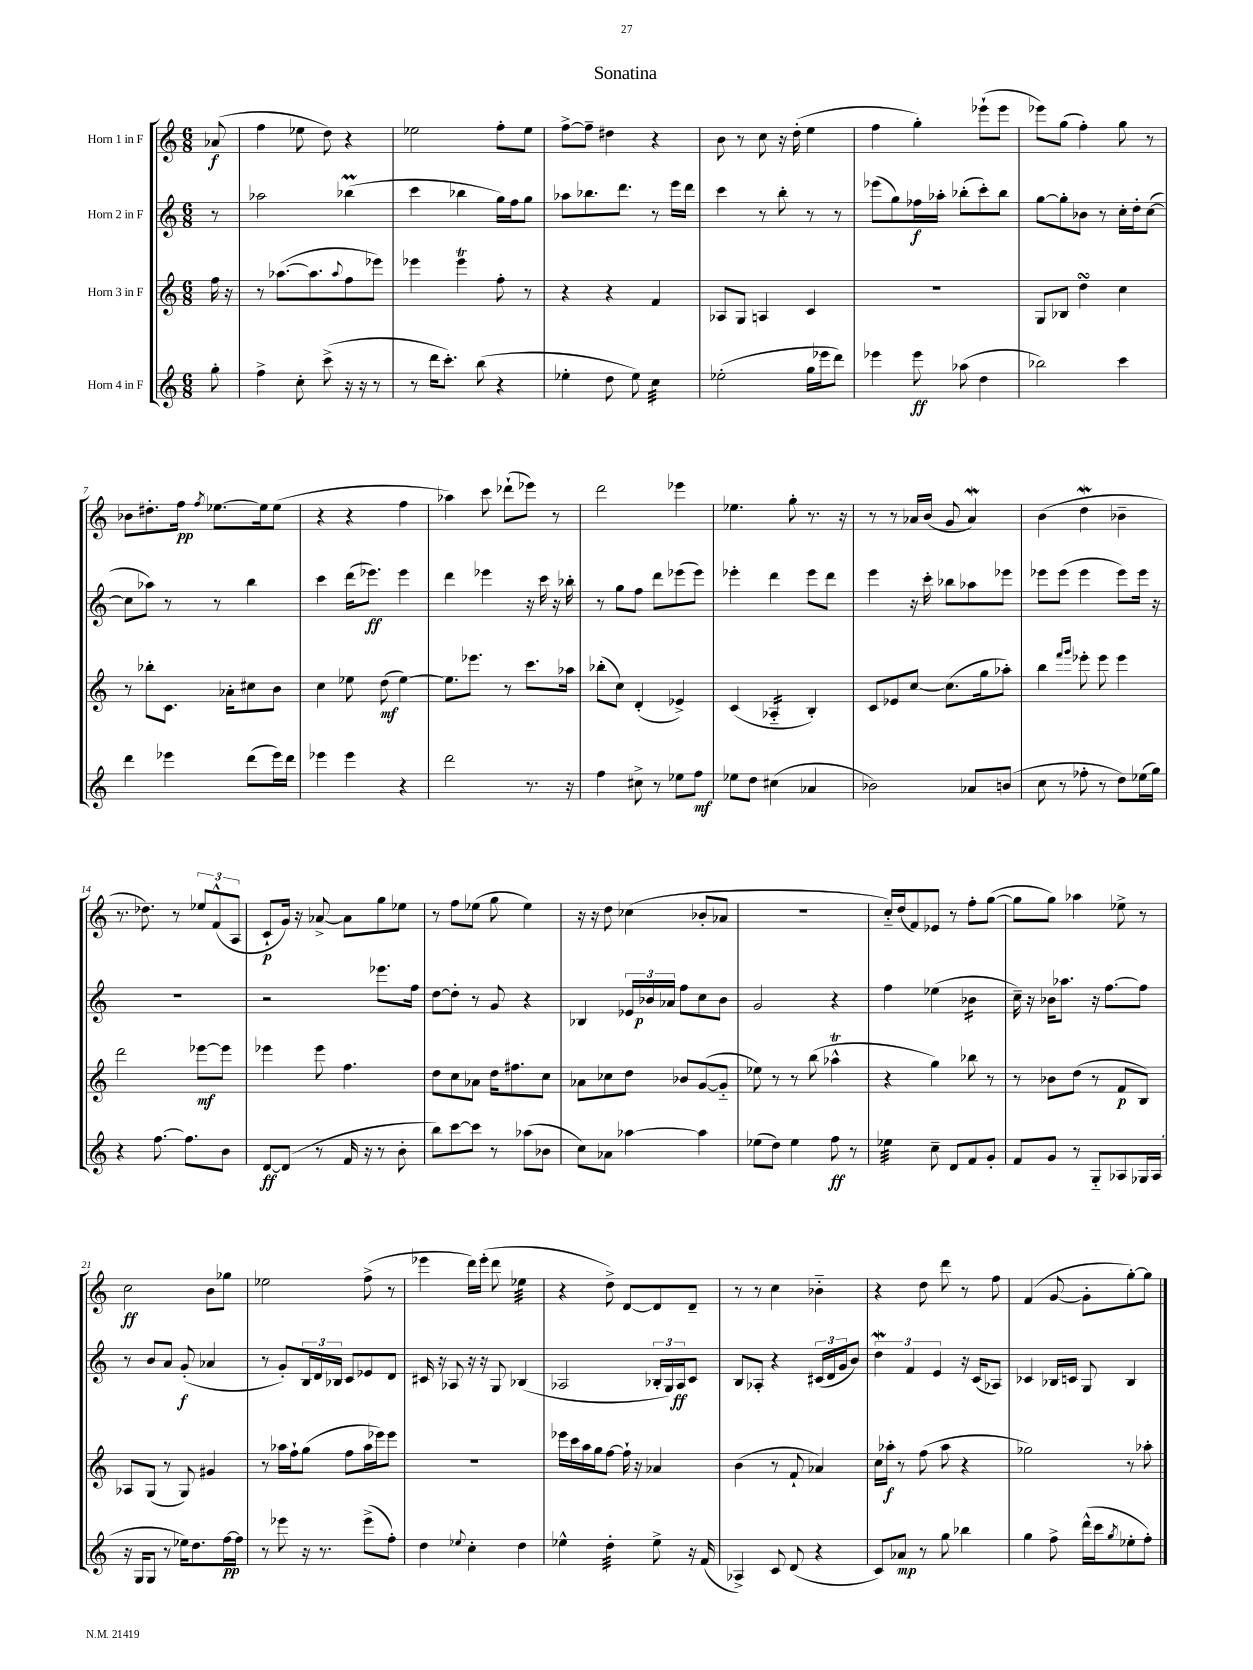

**kern	**kern	**kern	**kern
*staff4	*staff3	*staff2	*staff1
*clefG2	*clefG2	*clefG2	*clefG2
*k[]	*k[]	*k[]	*k[]
*M6/8	*M6/8	*M6/8	*M6/8
8gg'\	16ff\	8r	(8a-/
.	16r	.	.
=	=	=	=
4ff^\	8r	2aa-\	4ff\
.	([8.aa-\L	.	.
8cc'\	.	.	8ee-\
.	8.aa-\]	.	.
(8ccc^\	.	.	8dd\)
.	8qqaa-/	.	.
16r	8ff\	(4bb-\	4r
16r	.	.	.
8r	8eee-\J)	.	.
=	=	=	=
8r	4eee-\	4ccc\	2ee-\
16ddd\LK	.	.	.
8.ccc'\J)	.	.	.
.	4eee-\	4bb-\	.
(8bb\	.	.	.
4r	8ff'\	16gg\LL)	8ff'\L
.	.	16ff\J	.
.	8r	8gg\J	8ee-\J
=	=	=	=
4ee-'\	4r	8aa-\L	[8ff^\L
.	.	8.bb-\	8ff~\]J
8dd\	4r	.	4dd#\
.	.	8.ddd\J	.
8ee-\)	.	.	.
4cc\	4f/	8r	4r
.	.	16eee\LL	.
.	.	16ddd\JJ	.
=	=	=	=
(2ee-'\	8A-/L	4ccc\	8b\
.	8G/J	.	8r
.	4A/	8r	8cc\
.	.	8bb'\	16r
.	.	.	(16dd'\
16gg\LL	4c/	8r	4ee\
16eee-\J	.	.	.
8ddd\J)	.	8r	.
=	=	=	=
4eee-\	2.r	(8eee-\L	4ff\
.	.	8gg\)	.
8eee-\	.	16ff-\L	4gg'\)
.	.	16aa-'\JJ	.
(8aa-\	.	(8bb-'\L	.
4dd\	.	8ccc'\)	(8eee-`\L
.	.	8bb-\J	8eee-\J
=	=	=	=
2bb-\)	8G/L	[8gg\L	8eee-\L)
.	8B-/J	8gg'\]	(8gg\J
.	4dd\	8b-\J	4ff'\)
.	.	8r	.
4ccc\	4cc\	16cc'\LL	8gg\
.	.	16dd'\J	.
.	.	([8cc\J	8r
=	=	=	=
4ddd\	8r	8cc\]L	8b-\L
.	8bb-'\L	8aa-\J)	8.dd#'\
4eee-\	8.c\J	8r	.
.	.	.	16ff\Jk
.	.	.	8qff/
.	.	8r	[8.ee-\L
.	16a-'\LK	.	.
(8ddd\L	8cc#\	4bb\	.
.	.	.	16ee-\]k
16eee-\L)	8b\J	.	(8ee-\J
16ddd\JJ	.	.	.
=	=	=	=
4eee-\	4cc\	4ccc\	4r
4eee-\	8ee-\	(16ddd\LK	4r
.	.	8.eee-\J)	.
.	(8dd\	.	.
4r	[4ee-\)	4eee-\	4ff\
=	=	=	=
2ddd\	8.ee-\]L	4ddd\	4aa-\)
.	8.eee-\J	.	.
.	.	4eee-\	8ccc\
.	8r	.	(8ddd-`\L
8.r	8.ccc\L	16r	8eee-\J)
.	.	16ccc\	.
.	.	16r	8r
16r	16aa-\Jk	16bb-'\	.
=	=	=	=
4ff\	(8bb-'\L	8r	2ddd\
.	8cc\J)	8gg\L	.
8cc#^\	(4d'/	8ff\J	.
8r	.	8ddd\L	.
8ee-\L	4e-^/)	(8eee-\	4eee-\
8ff\J	.	8eee-\J)	.
=	=	=	=
8ee-\L	(4c/	4eee-'\	4.ee-\
8dd\J	.	.	.
(4cc#\	4A-'~/	4ddd\	.
.	.	.	8gg'\
4a-/	4B'/)	8eee-\L	8.r
.	.	8ddd\J	.
.	.	.	16r
=	=	=	=
2b-\)	8c/L	4eee\	8r
.	8e-/	.	8r
.	[8cc/J	16r	16a-/LL
.	.	16ccc'\	(16b/JJ
.	(8.cc\]L	8bb-\L	8g/
8a-/L	.	8aa-\	4a-/)
.	16gg\k	.	.
(8b/J	8aa-'\J)	8eee-\J	.
=	=	=	=
8cc\	4bb\	8eee-\L	(4b\
8r	.	(8eee-\J	.
.	16qqfff/LL	.	.
.	16qqggg/JJ	.	.
8ff-'\	8eee-'\	4eee-\	4dd\
8r	8eee-\	.	.
8dd\L)	4eee-\	8eee-\L)	4b-~\
(16ee-\L	.	16eee-\Jk	.
16gg\JJ)	.	16r	.
=	=	=	=
4r	2ddd\	2.r	8.r
.	.	.	8.dd-\)
[8.ff\	.	.	.
.	.	.	8r
8.ff\]L	.	.	.
.	[8eee-\L	.	12ee-/L
.	.	.	(12f^^/
8b\J	8eee-\]J	.	.
.	.	.	12A/J
=	=	=	=
[8d/L	4eee-\	2r	8c`/L
(8d/]J	.	.	16g/Jk)
.	.	.	16r
8r	8eee-\	.	[8a-^/
16f/	4.ff\	.	8a-\]L
16r	.	.	.
8r	.	8.eee-\L	8gg\
8b'\	.	.	8ee-\J
.	.	16ff\Jk	.
=	=	=	=
8bb\L)	8dd\L	[8dd\L	8r
[8ccc\	8cc\	8dd'\]J	8ff\L
8ccc\]J	8a-\J	8r	(8ee-\J
8r	16dd\LK	8g/	8gg\
.	8.ff#\	.	.
(8aa-\L	.	4r	4ee-\)
8b-\J	8cc\J	.	.
=	=	=	=
8cc\L)	8a-\L	4B-/	16r
.	.	.	16r
8a-\J	8cc-\	.	8dd\
[4aa-\	8dd\J	24e-/LL	(4cc-\
.	.	24b-/	.
.	.	24a-/JJ	.
.	8b-/L	8ff\L	.
4aa-\]	([8g/	8cc\	8b-'/L
.	8g'~/]J	8b-\J	8a-/J
=	=	=	=
(8ee-\L	8ee-\)	2g/	2.r
8dd\J)	8r	.	.
4ee-\	8r	.	.
.	(8bb\	.	.
8ff\	4aa-^^\	4r	.
8r	.	.	.
=	=	=	=
4ee-\	4r	4ff\	16cc'~/LL)
.	.	.	(16dd/J
.	.	.	8f/)
8cc~\	4gg\)	(4ee-\	8e-/J
8d/L	.	.	8r
8f/	8bb-\	4b-\	8ff'\L
8g'/J	8r	.	([8gg\J
=	=	=	=
8f/L	8r	16cc~\)	8gg\]L
.	.	16r	.
8g/J	8b-\L	16b-\LK	8gg\J)
.	.	8.aa-\J	.
8r	(8dd\J	.	4aa-\
8G'~/L	8r	16r	.
.	.	[8.ff\L	.
8A-/	8f/L	.	8ee-^\
16G-/L	8B/J)	8ff\]J	8r
(16A-/JJ	.	.	.
=	=	=	=
16r	8A-/L	8r	2cc\
16G/LK	.	.	.
8G/J	(8G/J	8b/L	.
8r	8r	8a/J	.
16ee-\LK)	8G/)	(8g'/	.
8.dd\	.	.	.
.	4g#/	4a-/	8b\L
[16ff\L	.	.	8gg-\J
16ff\]JJ	.	.	.
=	=	=	=
8r	8r	8r	2ee-\
8eee-\	16aa-\LL	8g'/L)	.
.	16ff`\J	.	.
16r	(8gg\J	24B/L	.
.	.	24d/	.
8.r	.	.	.
.	.	24B-/JJ	.
.	8ff\L	8c/L	.
(8eee-^\L	16aa-\L	8e-/	(8ff^\
.	16eee-\J)	.	.
8ff'\J)	8eee-\J	8d/J	8r
=	=	=	=
4dd\	2.r	16c#/	4eee-\
.	.	16r	.
.	.	8A-/	.
8qqee-/	.	.	.
4cc'\	.	16r	16ddd\LL)
.	.	16r	(16eee-'\JJ
.	.	8G/	8ddd\
4dd\	.	(4B-/	4ee-\
=	=	=	=
4ee-^^\	16eee-\LL	2A-/	4r
.	16ccc\	.	.
.	16aa\	.	.
.	16gg\J	.	.
4dd'\	[8ff\J	.	8dd^\)
.	16ff`\]	.	[8d/L
.	16r	.	.
8ee-^\	4a-/	24B-'/LL	8d/]
.	.	24G/)	.
.	.	24A-/J	.
16r	.	8c/J	8d~/J
(16f/	.	.	.
=	=	=	=
4A-^/)	(4b\	8B/L	8r
.	.	8A-'/J	8r
8c/	8r	4r	4cc\
(8d/	8f`/	.	.
4r	4a-/)	(24c#/LL	4b-'~\
.	.	24d/	.
.	.	24g/J	.
.	.	8b/J)	.
=	=	=	=
8c/L)	16cc\LL	6dd\	4r
.	16aa-'\JJ	.	.
8a-/J	8r	.	.
.	.	6f/	.
8r	(8ff\	.	8dd\
.	.	6e/	.
8gg\	8aa-\	.	8ddd\
4bb-\	4r	16r	8r
.	.	(16c/LK	.
.	.	8A-/J)	8ff\
=	=	=	=
4gg\	2gg-\)	4c-/	(4f/
8ff^\	.	16B-/LL	[8g/
.	.	16c/JJ	.
(16ddd^^\LL	.	8G/	8g'\]L
16ccc\J	.	.	.
8qgg/	.	.	.
8ee-'\	8r	4B-/	[8gg'\)
8ff'\J)	8aa-'\	.	8gg\]J
==	==	==	==
*-	*-	*-	*-
